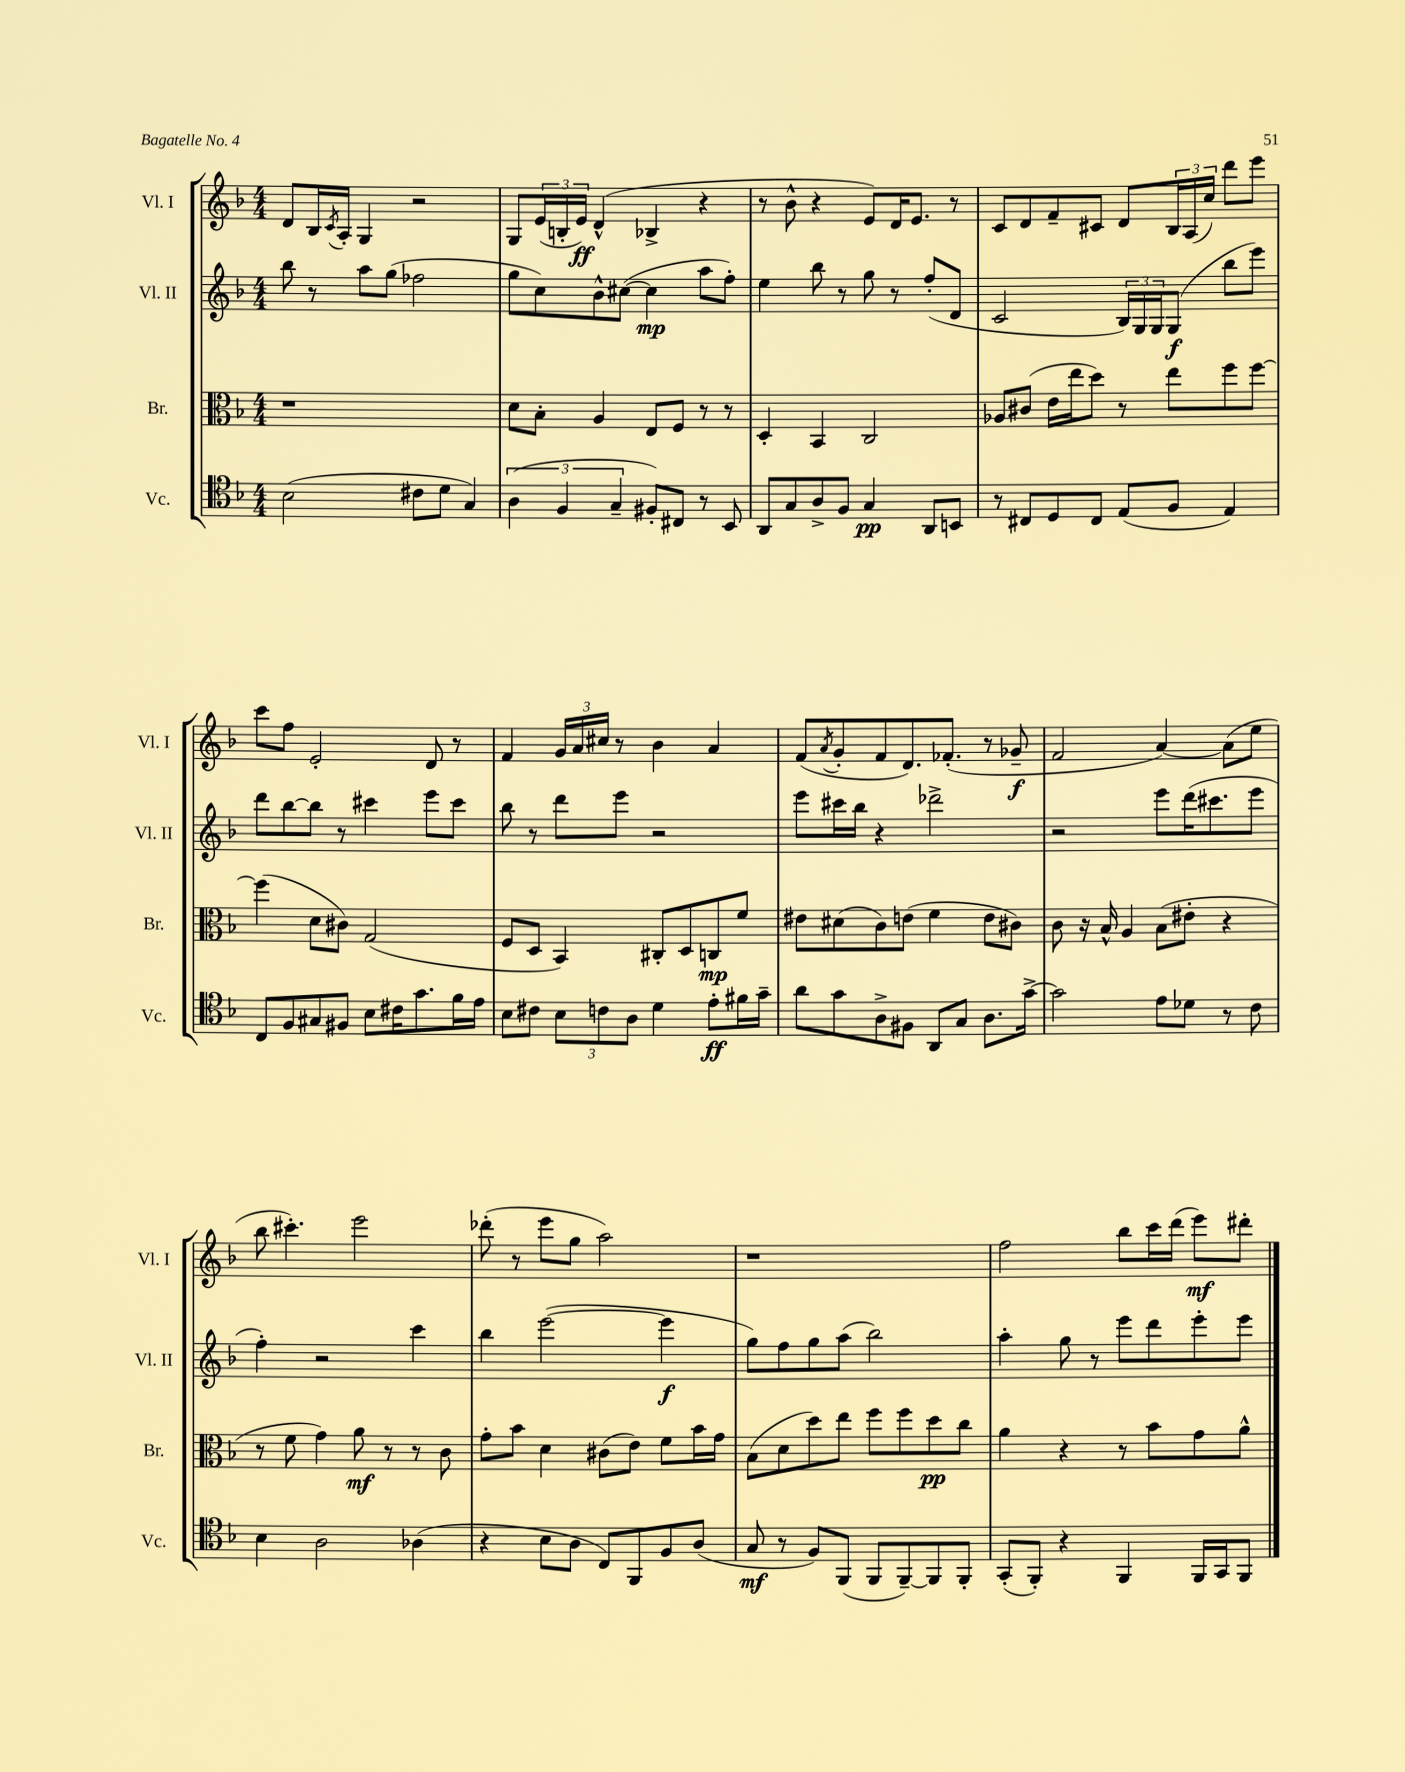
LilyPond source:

<<
\new StaffGroup <<
\new Staff = "s0" \with { instrumentName = "Vl. I" shortInstrumentName = "Vl. I" } {
    \clef treble \key f \major \numericTimeSignature \time 4/4
    d'8 bes16 \acciaccatura { c'8 } a16-. g4 r2 |
    g8 \tuplet 3/2 { e'16( b16-. e'16\ff) } d'4-^( bes4-> r4 |
    r8 bes'8-^ r4 e'8) d'16 e'8. r8 |
    c'8 d'8 f'8-- cis'8 d'8 \tuplet 3/2 { bes16 a16( c''16) } d'''8 e'''8 |
    c'''8 f''8 e'2-. d'8 r8 |
    f'4 \tuplet 3/2 { g'16 a'16 cis''16 } r8 bes'4 a'4 |
    f'8( \acciaccatura { a'8 } g'8-. f'8 d'8.) fes'8.-.( r8 ges'8--\f |
    f'2 a'4~) a'8( e''8 |
    bes''8 cis'''4.-.) e'''2 |
    des'''8-.( r8 e'''8 g''8 a''2) |
    r1 |
    f''2 bes''8 c'''16 d'''16( e'''8\mf) dis'''8-. \bar "|." |
}
\new Staff = "s1" \with { instrumentName = "Vl. II" shortInstrumentName = "Vl. II" } {
    \clef treble \key f \major \numericTimeSignature \time 4/4
    bes''8 r8 a''8 g''8( fes''2 |
    g''8 c''8) bes'8-^ cis''8~( cis''4\mp a''8 f''8-.) |
    e''4 bes''8 r8 g''8 r8 f''8-.( d'8 |
    c'2 \tuplet 3/2 { bes16) g16 g16 } g8\f( bes''8 e'''8) |
    d'''8 bes''8~ bes''8 r8 cis'''4 e'''8 cis'''8 |
    bes''8 r8 d'''8 e'''8 r2 |
    e'''8 cis'''16 bes''16 r4 des'''2-> |
    r2 e'''8 d'''16( cis'''8. e'''8 |
    f''4-.) r2 c'''4 |
    bes''4 e'''2~( e'''4\f |
    g''8) f''8 g''8 a''8( bes''2) |
    a''4-. g''8 r8 e'''8 d'''8 e'''8-. e'''8 \bar "|." |
}
\new Staff = "s2" \with { instrumentName = "Br." shortInstrumentName = "Br." } {
    \clef alto \key f \major \numericTimeSignature \time 4/4
    r1 |
    d'8 bes8-. a4 e8 f8 r8 r8 |
    d4-. bes,4 c2 |
    aes8 cis'8( e'16 e''16 d''8) r8 e''8 f''8 f''8~ |
    f''4( d'8 cis'8) g2( |
    f8 d8 bes,4) cis8-. d8 c8\mp f'8 |
    eis'8 dis'8( c'8) e'8( f'4 e'8 cis'8) |
    c'8 r16 bes16-^ a4 bes8( eis'8-. r4 |
    r8 f'8 g'4) a'8\mf r8 r8 c'8 |
    g'8-. bes'8 d'4 cis'8( e'8) f'8 bes'16 g'16 |
    bes8( d'8 d''8) e''8 f''8 f''8 d''8\pp c''8 |
    a'4 r4 r8 bes'8 g'8 a'8-^ \bar "|." |
}
\new Staff = "s3" \with { instrumentName = "Vc." shortInstrumentName = "Vc." } {
    \clef tenor \key f \major \numericTimeSignature \time 4/4
    bes2( cis'8 d'8 g4) |
    \tuplet 3/2 { a4( f4 g4-- } fis8-.) cis8 r8 bes,8 |
    a,8 g8 a8-> f8 g4\pp a,8 b,8 |
    r8 cis8 d8 cis8 e8( f8 e4) |
    c8 f8 gis8 fis8 bes8 cis'16 g'8. f'16 e'16 |
    bes8 cis'8 \tuplet 3/2 { bes8 c'8 a8 } d'4 e'8-.\ff fis'16 g'16-- |
    a'8 g'8 a8-> fis8 a,8 g8 a8. g'16~-> |
    g'2 e'8 des'8 r8 c'8 |
    bes4 a2 aes4( |
    r4 bes8 a8 c8) f,8 f8 a8( |
    g8\mf r8 f8) f,8( f,8 f,8~--) f,8 f,8-. |
    g,8-.( f,8-.) r4 f,4 f,16 g,16 f,8 \bar "|." |
}
>>
>>
\layout { \context { \Score \remove "Bar_number_engraver" } }
